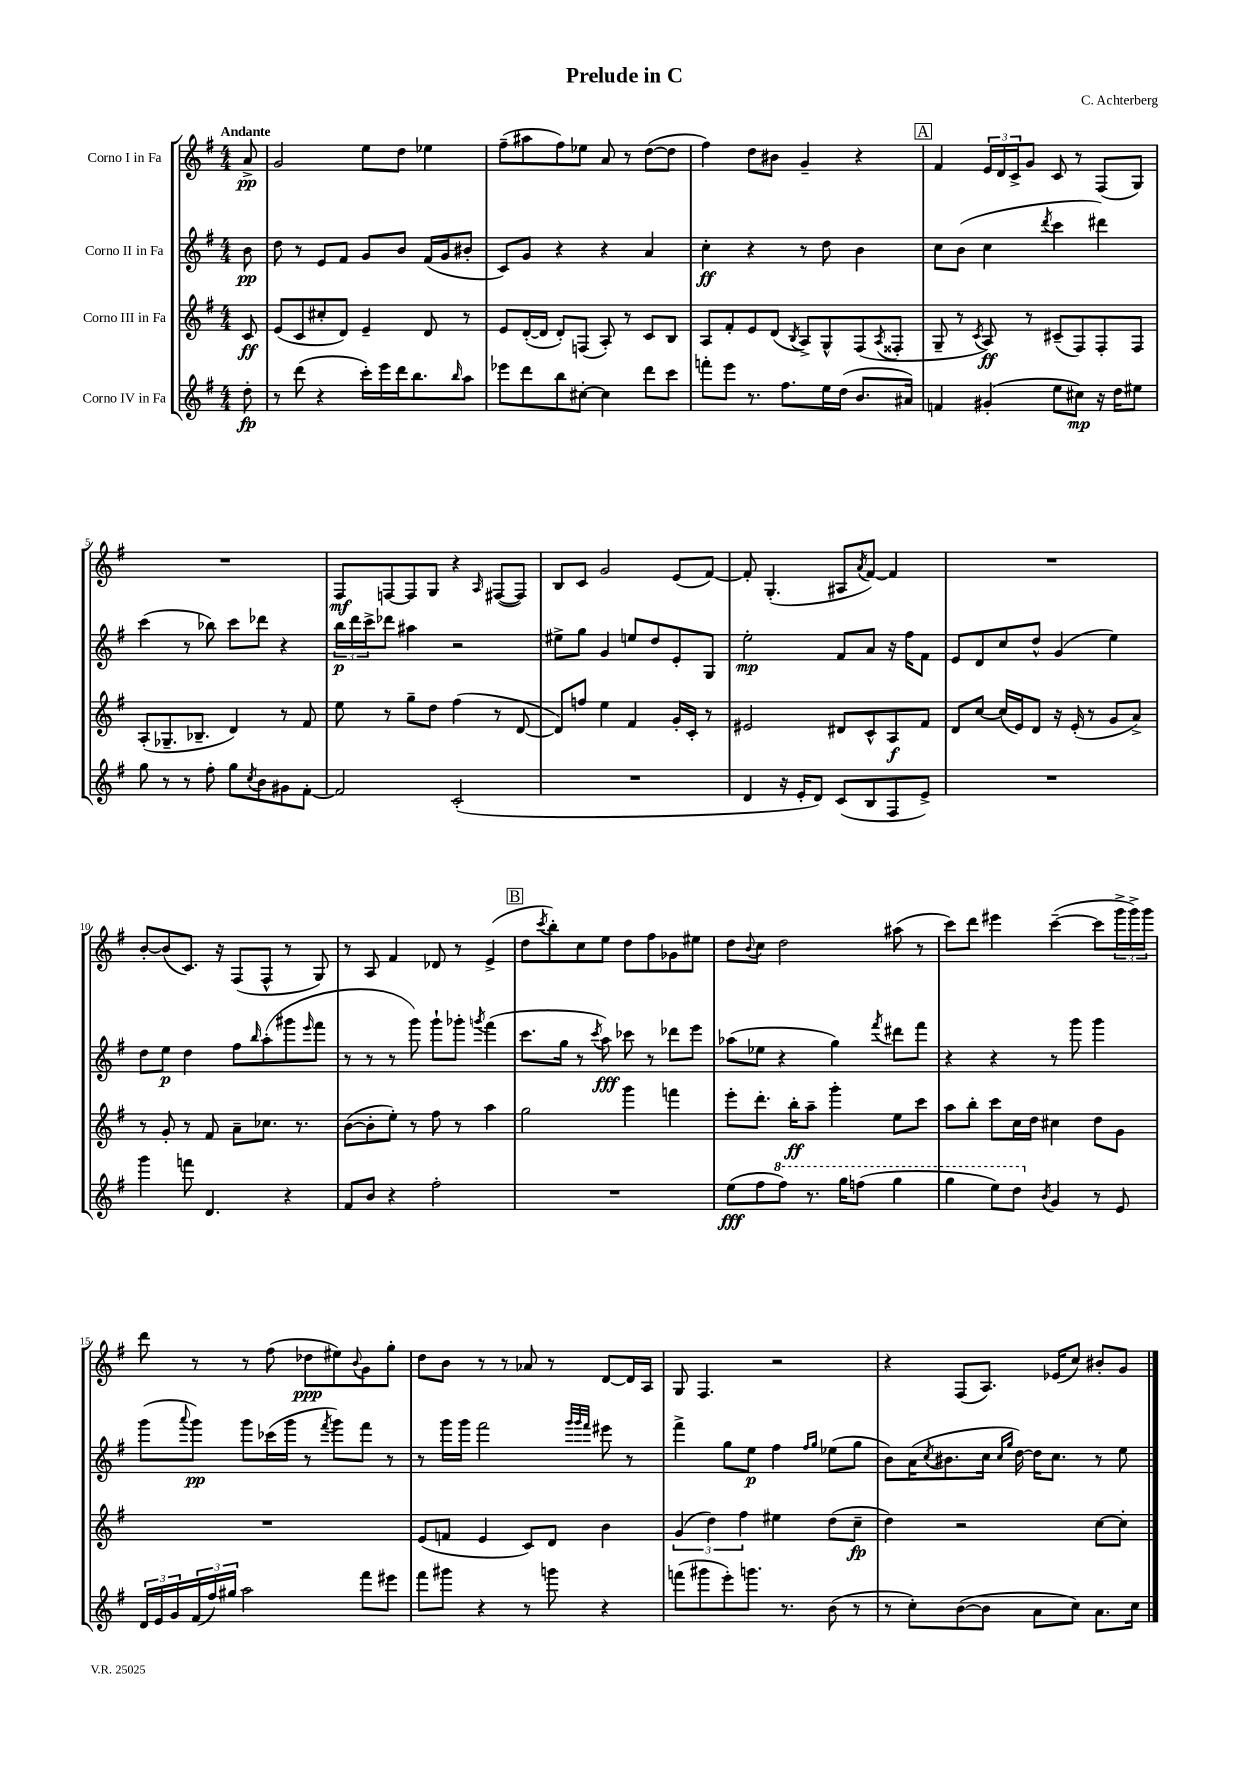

**kern	**kern	**kern	**kern
*staff4	*staff3	*staff2	*staff1
*clefG2	*clefG2	*clefG2	*clefG2
*k[f#]	*k[f#]	*k[f#]	*k[f#]
*M4/4	*M4/4	*M4/4	*M4/4
8dd'	8c	8b	8a^
=	=	=	=
8r	(8e	8dd	2g
(8ddd	8c	8r	.
4r	8cc#'	8e	.
.	8d)	8f#	.
16ccc')	4e~	8g	8ee
16eee	.	.	.
16ddd	.	8b	8dd
8.bb	.	.	.
.	8d	(16f#	4ee-
.	.	16g	.
16qqbb	.	.	.
8aa	8r	8b#'	.
=	=	=	=
8eee-	8e	8c)	(8ff#~
8ddd	([16d'	8g	8aa#
.	16d]	.	.
8bb	8d')	4r	8ff#)
[8cc#'	(8F	.	8ee-
4cc#]	8A')	4r	8a
.	8r	.	8r
8ddd	8c	4a	([8dd
8ccc	8B	.	8dd]
=	=	=	=
8fff'	8A	4cc'	4ff#)
8eee	8f#'	.	.
8.r	8e	4r	8dd
.	(8d	.	8b#
8.ff#	.	.	.
.	8qB	.	.
.	8A^)	8r	4g~
16ee	8G^^	8dd	.
(16dd	.	.	.
8.b	(8F#	4b	4r
.	8qA	.	.
.	8F##'	.	.
16a#)	.	.	.
=	=	=	=
4f	8G~	8cc	4f#
.	8r	(8b	.
.	8qc	.	.
(4g#'	8A)	4cc	24e
.	.	.	24d
.	.	.	24c^
.	8r	.	8g
.	.	8qddd	.
8ee	(8c#~	4ccc	8c
8cc#)	8F#)	.	8r
16r	8F#'	4ddd#)	(8F#
16dd	.	.	.
8ee#	8F#	.	8G)
=	=	=	=
8gg	(8A'	(4ccc	1r
8r	8.G-~	.	.
8r	.	8r	.
.	8.B-~	.	.
8ff#'	.	8bb-)	.
8gg	4d)	8ccc	.
8qcc	.	.	.
8b	.	8ddd-	.
8g#	8r	4r	.
[8f#'	8f#	.	.
=	=	=	=
2f#]	8ee	24bb	8F#
.	.	24ddd	.
.	.	24ccc^	.
.	8r	8ddd-	[8F
.	8gg~	4aa#	8F]
.	8dd	.	8G
(2c'	(4ff#	2r	4r
.	.	.	16qqA
.	8r	.	([8F#
.	[8d	.	8F#])
=	=	=	=
1r	8d])	8ee#^	8B
.	8ff	8gg	8c
.	4ee	4g	2g
.	4f#	8ee	.
.	.	8dd	.
.	16g'	8e'	(8e
.	16c'	.	.
.	8r	8G	[8f#)
=	=	=	=
4d	2e#	2ee'	8f#']
.	.	.	(4.G'
16r	.	.	.
16e'	.	.	.
8d)	.	.	.
(8c	8d#	8f#	8A#
.	.	.	8qa
8B	8c^^	8a	[8f#)
8F#	8A	16r	4f#]
.	.	16ff#	.
8e^)	8f#	8f#	.
=	=	=	=
1r	8d	8e	1r
.	[8cc	8d	.
.	(16cc]	8cc	.
.	16e)	.	.
.	8d	8dd^^	.
.	16r	(4g	.
.	(16e'	.	.
.	8r	.	.
.	8g	4ee)	.
.	8a^)	.	.
=	=	=	=
4ggg	8r	8dd	[8b'
.	8g'	8ee	(8b]
8fff	8r	4dd	8.c)
4.d	8f#	.	.
.	.	.	16r
.	8a~	8ff#	(8F#
.	.	16qqbb	.
.	8.cc-	(8aa'	8F#^^
4r	.	8ggg#	8r
.	8.r	.	.
.	.	16qqeee	.
.	.	8fff#	8G)
=	=	=	=
8f#	([8b	8r	8r
8b	8b']	8r	8A
4r	8ee')	8r	4f#
.	8r	8ggg)	.
2ff#'	8ff#	8ggg`	8d-
.	8r	8ggg-'	8r
.	.	8qggg	.
.	4aa	(4fff#	(4e^
=	=	=	=
1r	2gg	8.ccc	8dd
.	.	.	8qccc
.	.	.	8bb')
.	.	16gg	.
.	.	8r	8cc
.	.	8qccc	.
.	.	8aa)	8ee
.	4ggg	8ccc-	8dd
.	.	8r	8ff#
.	4fff	8ddd-	8g-
.	.	8eee	8ee#
=	=	=	=
(8ee	8eee'	(8aa-	8dd
.	.	.	8qqb
8ff#	8.ddd'	8ee-	8cc
8fff#)	.	4r	2dd
.	16bb'	.	.
8.r	8aa~	.	.
.	4ggg'	4gg)	.
16ggg	.	.	.
(8fff	.	.	.
.	.	8qfff#	.
4ggg	8ee	8ddd#	(8aa#
.	8ccc	8fff#	8r
=	=	=	=
4ggg	8aa	4r	8ccc)
.	8bb'	.	8ddd
8eee)	8ccc	4r	4eee#
8ddd	16cc	.	.
.	16dd	.	.
8qb	.	.	.
4g	4cc#	8r	([4ccc~
.	.	8ggg	.
8r	8dd	4ggg	8ccc]
8e	8g	.	24ggg^
.	.	.	24ggg^)
.	.	.	24ggg
=	=	=	=
24d	1r	(8ggg	8ddd
24e	.	.	.
24g	.	.	.
.	.	8qqaaa	.
(24f#	.	8ggg)	8r
24ff#)	.	.	.
24gg#	.	.	.
2aa	.	8ggg	8r
.	.	(16ccc-	(8ff#
.	.	16ggg	.
.	.	8r	8dd-
.	.	8qfff#	.
.	.	8ggg)	8ee#)
.	.	.	8qqb
8fff#	.	8fff#	8g
8eee#	.	8r	8gg'
=	=	=	=
8fff#	(8e	8r	8dd
8ggg#	8f	16ggg	8b
.	.	16ggg	.
4r	4e	2fff#	8r
.	.	.	8r
8r	8c)	.	8a-
8ggg	8d	.	8r
.	.	32qqggg	.
.	.	32qqggg	.
.	.	32qqfff#	.
4r	4b	8eee#	[8d
.	.	8r	16d]
.	.	.	16A
=	=	=	=
(8fff	(6g	4fff#^	8G
8ggg#	.	.	4.F#
.	6dd)	.	.
8eee')	.	8gg	.
.	6ff#	.	.
8.ggg	.	8ee	.
.	4ee#	4ff#	2r
8.r	.	.	.
.	.	16qqff#	.
.	.	16qqgg	.
(8b	(8dd	(8ee-	.
8r	8cc~	8gg	.
=	=	=	=
8r	4dd)	8b)	4r
8cc')	.	(16a	.
.	.	8qcc	.
.	.	8.b#	.
([8b	2r	.	(8F#
8b]	.	16cc	8.A)
.	.	16qqcc	.
.	.	16qqgg	.
.	.	[16dd)	.
8a	.	16dd]	.
.	.	8.cc	(16e-
8cc)	.	.	8cc)
8.a	[8cc	8r	8b#'
.	8cc']	8ee	8g
16cc	.	.	.
==	==	==	==
*-	*-	*-	*-
